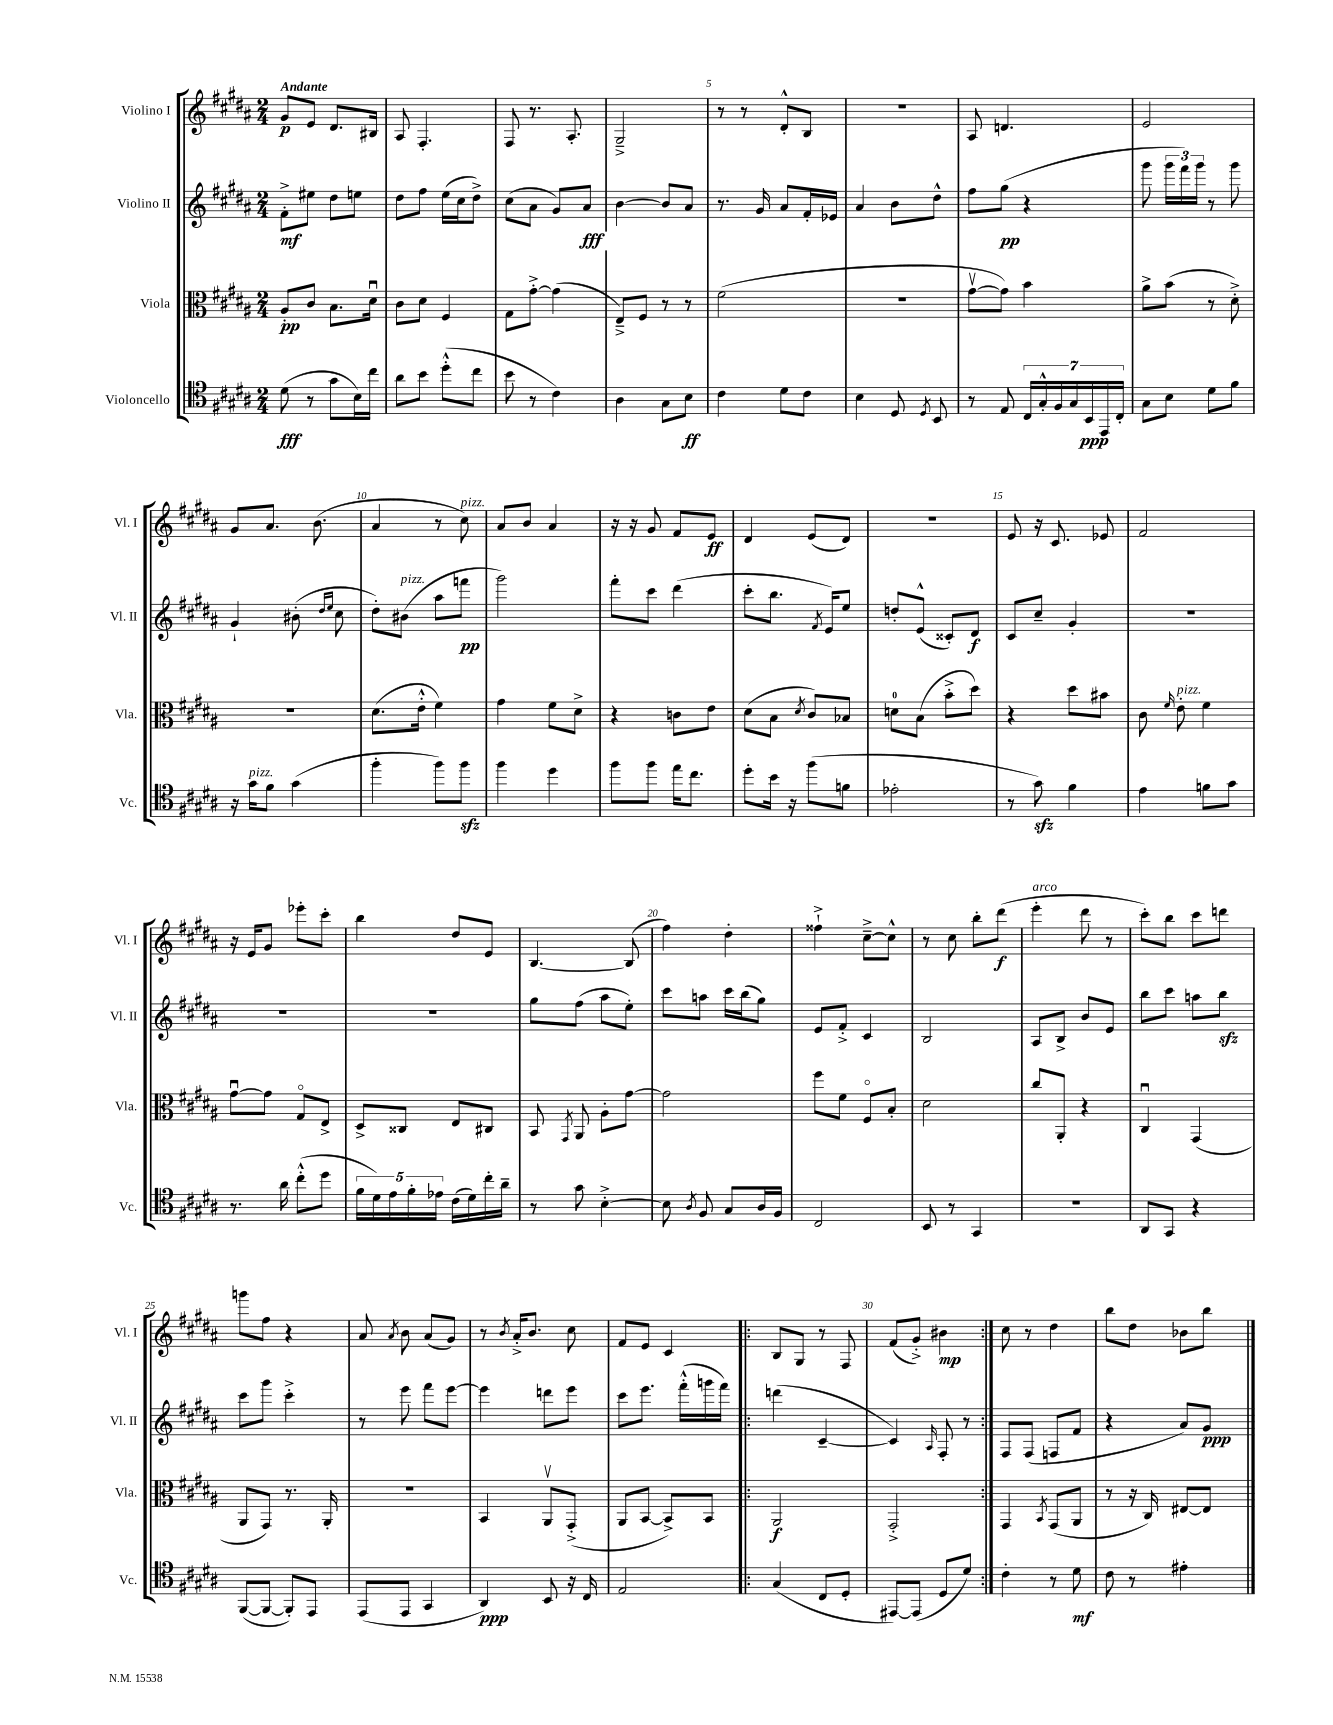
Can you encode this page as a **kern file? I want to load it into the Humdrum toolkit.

**kern	**kern	**kern	**kern
*staff4	*staff3	*staff2	*staff1
*clefC4	*clefC3	*clefG2	*clefG2
*k[f#c#g#d#a#]	*k[f#c#g#d#a#]	*k[f#c#g#d#a#]	*k[f#c#g#d#a#]
*M2/4	*M2/4	*M2/4	*M2/4
(8d#\	8A#'/L	8f#'^\L	8g#/L
8r	8c#/J	8ee#\J	8e/J
8g#\L	8.B\L	8dd#\L	8.d#/L
16B\L)	.	8ee\J	.
16cc#\JJ	16d#u\Jk	.	16B#/Jk
=	=	=	=
8a#\L	8c#\L	8dd#\L	8A#/
8b\J	8d#\J	8ff#\J	4.F#'/
(8dd#'^^\L	4F#/	(16ee\LL	.
.	.	16cc#\J	.
8cc#\J	.	8dd#^\J)	.
=	=	=	=
8b\	8G#\L	(8cc#\L	8F#/
8r	[8g#'^\J	8a#\J	8.r
4c#\)	(4g#\]	8g#/L)	.
.	.	.	8.A#'/
.	.	8a#/J	.
=	=	=	=
4A#\	8E~^/L)	[4b\	2G#~^/
.	8F#/J	.	.
8G#\L	8r	8b/]L	.
8B\J	8r	8a#/J	.
=	=	=	=
4c#\	(2f#\	8.r	8r
.	.	.	8r
.	.	16g#/	.
8d#\L	.	8a#/L	8d#'^^/L
8c#\J	.	16f#'/L	8B/J
.	.	16e-/JJ	.
=	=	=	=
4B\	2r	4a#/	2r
8D#/	.	8b\L	.
8qD#/	.	.	.
8BB/	.	8dd#^^\J	.
=	=	=	=
8r	[8g#v\L	8ff#\L	8A#/
8E/	8g#\]J)	(8gg#\J	4.d/
28C#/LL	4b\	4r	.
28G#'^^/	.	.	.
28F#/	.	.	.
28G#/	.	.	.
28BB/	.	.	.
28EE/	.	.	.
28C#'/JJ	.	.	.
=	=	=	=
8G#\L	8a#^\L	8ggg#\	2e/
8B\J	(8b\J	24ggg#\LL	.
.	.	24fff#\)	.
.	.	24ggg#\JJ	.
8d#\L	8r	8r	.
8f#\J	8d#'^\)	8ggg#\	.
=	=	=	=
16r	2r	4g#`/	8g#/L
16g#\LK	.	.	.
8f#\J	.	.	8.a#/J
(4g#\	.	(8b#'\	.
.	.	.	(8.b\
.	.	16qqdd#/LL	.
.	.	16qqee/JJ	.
.	.	8cc#\	.
=	=	=	=
4ff#'\	(8.d#\L	8dd#'\L)	4a#/
.	.	(8b#\J	.
.	16e'^^\Jk	.	.
8ff#\L)	4f#\)	8aa#\L	8r
8ff#\J	.	8fff\J	8cc#\)
=	=	=	=
4ff#\	4g#\	2ggg#\)	8a#/L
.	.	.	8b/J
4dd#\	8f#\L	.	4a#/
.	8d#^\J	.	.
=	=	=	=
8ff#\L	4r	8fff#'\L	16r
.	.	.	16r
8ff#\J	.	8ccc#\J	8g#/
16ee\LK	8c\L	(4ddd#\	8f#/L
8.cc#\J	.	.	.
.	8e\J	.	8e/J
=	=	=	=
8dd#'\L	(8d#\L	8ccc#'\L	4d#/
16b\Jk	8B\J	8.bb\J	.
16r	.	.	.
.	8qd#/	.	.
(8ff#\L	8c#/L)	.	(8e/L
.	.	8qf#/	.
.	.	16e/LK)	.
8f\J	8B-/J	8ee/J	8d#/J)
=	=	=	=
2e-'\	8d\L	8dd'/L	2r
.	(8B\J	(8e^^/J	.
.	8b'^\L	8c##'/L)	.
.	8dd#\J)	8d#/J	.
=	=	=	=
8r	4r	8c#/L	8e/
8g#\)	.	8cc#~/J	16r
.	.	.	8.c#/
4f#\	8dd#\L	4g#'/	.
.	8b#\J	.	8e-/
=	=	=	=
4e\	8c#\	2r	2f#/
.	16qqf#/	.	.
.	8e'\	.	.
8f\L	4f#\	.	.
8g#\J	.	.	.
=	=	=	=
8.r	[8g#u\L	2r	16r
.	.	.	16e/LK
.	8g#\]J	.	8g#/J
16a#\	.	.	.
(8cc#'^^\L	8G#o/L	.	8eee-'\L
8dd#\J	8E^/J	.	8ccc#'\J
=	=	=	=
20f#\LL	8D#^/L	2r	4bb\
20d#\)	.	.	.
20e\	.	.	.
.	8C##/J	.	.
20f#'\	.	.	.
20e-\JJ	.	.	.
(16c#\LL	8E/L	.	8dd#/L
16d#\)	.	.	.
16cc#'\	8C#/J	.	8e/J
16a#~\JJ	.	.	.
=	=	=	=
8r	8BB/	8gg#\L	[4.B/
.	8qGG#/	.	.
8g#\	8AA#/	(8ff#\J	.
[4B'^\	8A#'\L	8aa#\L	.
.	[8g#\J	8ee'\J)	(8B/]
=	=	=	=
8B\]	2g#\]	8ccc#\L	4ff#\)
8qA#/	.	.	.
8F#/	.	8aa\J	.
8G#/L	.	16ccc#\LL	4dd#'\
.	.	(16bb\J	.
16A#/L	.	8gg#\J)	.
16F#/JJ	.	.	.
=	=	=	=
2C#/	8ff#\L	8e/L	4ff##`^\
.	8f#\J	8f#'^/J	.
.	8F#o/L	4c#/	[8cc#~^\L
.	8B'/J	.	8cc#^^\]J
=	=	=	=
8BB/	2d#\	2B/	8r
8r	.	.	8cc#\
4GG#/	.	.	8bb'\L
.	.	.	(8ddd#\J
=	=	=	=
2r	8cc#/L	8A#/L	4eee'\
.	8AA#'/J	8B^/J	.
.	4r	8b/L	8ddd#\
.	.	8e/J	8r
=	=	=	=
8AA#/L	4C#u/	8bb\L	8ccc#'\L)
8GG#/J	.	8ccc#\J	8bb\J
4r	(4GG#/	8aa\L	8ccc#\L
.	.	8bb\J	8ddd\J
=	=	=	=
([8FF#/L	8AA#/L	8ccc#\L	8ggg\L
8FF#/_J	8GG#/J)	8ggg#\J	8ff#\J
8FF#'/]L)	8.r	4ccc#'^\	4r
8EE/J	.	.	.
.	16AA#'/	.	.
=	=	=	=
(8EE/L	2r	8r	8a#/
.	.	.	8qa#/
8EE/J	.	8eee\	8b\
4GG#/	.	8fff#\L	(8a#/L
.	.	[8eee\J	8g#/J)
=	=	=	=
4AA#/)	4BB/	4eee\]	8r
.	.	.	8qb/
.	.	.	16a#'^/LK
.	.	.	8.b/J
8BB/	8AA#v/L	8ddd\L	.
16r	(8GG#'^/J	8eee\J	8cc#\
16C#/	.	.	.
=	=	=	=
2E/	8AA#/L	8ccc#\L	8f#/L
.	[8BB/J	8.eee\J	8e/J
.	8BB^/]L)	.	4c#/
.	.	(16fff#'^^\LL	.
.	8BB/J	16ggg\	.
.	.	16fff#\JJ)	.
=!|:	=!|:	=!|:	=!|:
(4G#/	2AA#/	(4ddd\	8B/L
.	.	.	8G#/J
8C#/L	.	[4c#~/	8r
8D#'/J	.	.	8F#/
=	=	=	=
[8EE#/L)	2GG#'^/	4c#/])	(8f#/L
(8EE#/]J	.	.	8g#'^/J)
.	.	16qqA#/	.
8D#/L	.	8F#'/	4b#\
8d#/J)	.	8r	.
=:|!	=:|!	=:|!	=:|!
4c#'\	4GG#/	8F#/L	8cc#\
.	.	(8F#/J	8r
.	8qBB/	.	.
8r	(8GG#/L	8F/L	4dd#\
8d#\	8AA#/J	8f#/J	.
=	=	=	=
8c#\	8r	4r	8bb\L
8r	16r	.	8dd#\J
.	16C#/)	.	.
4e#'\	[8E#/L	8a#/L)	8b-\L
.	8E#/]J	8g#/J	8bb\J
==	==	==	==
*-	*-	*-	*-
